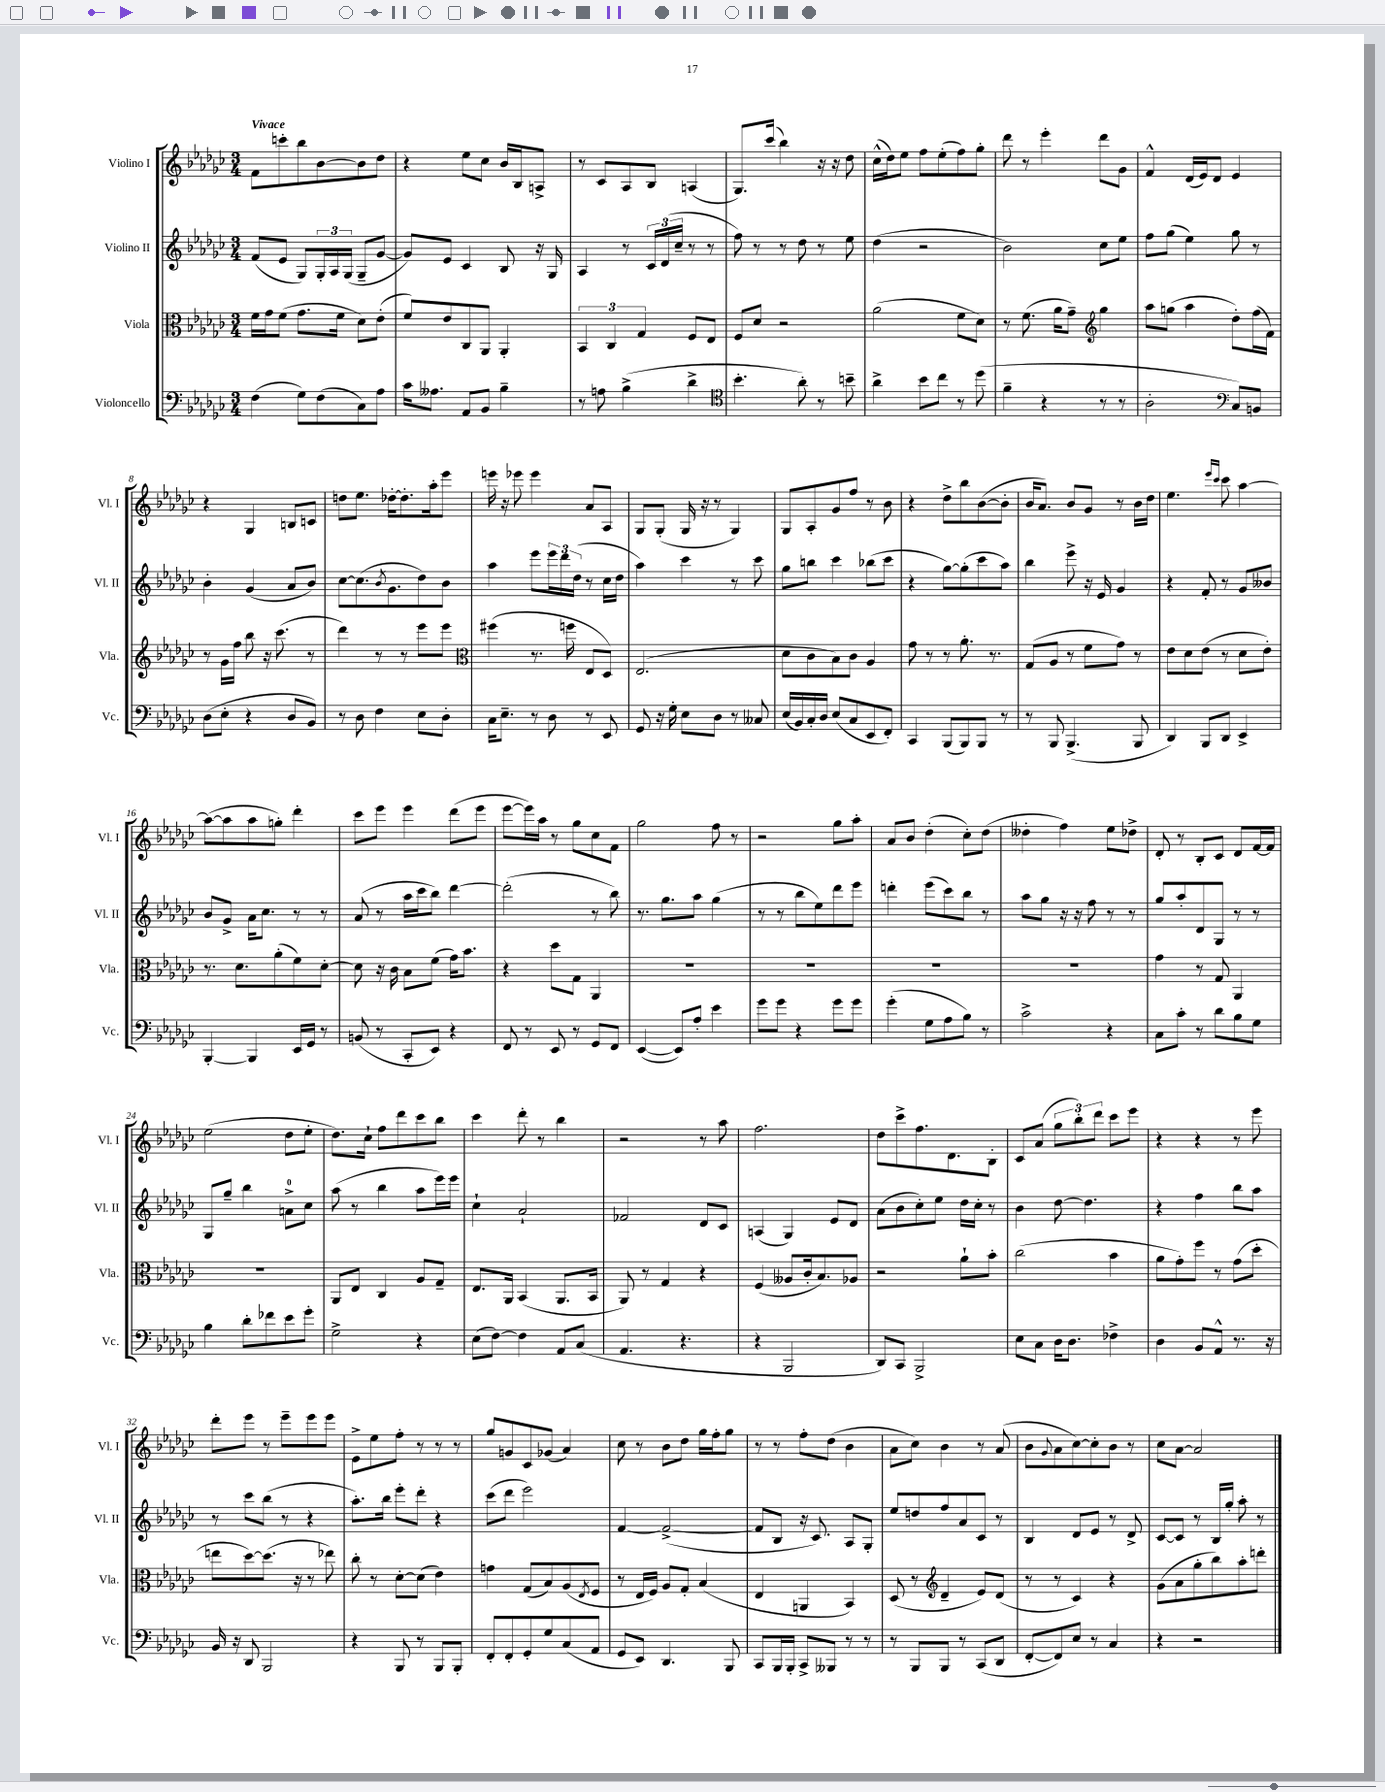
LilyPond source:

<<
\new StaffGroup <<
\new Staff = "s0" \with { instrumentName = "Violino I" shortInstrumentName = "Vl. I" } {
    \clef treble \key ges \major \numericTimeSignature \time 3/4 \tempo "Vivace"
    f'8 c'''8-. bes''8 bes'8~ bes'8 des''8 |
    r4 ees''8 ces''8 bes'16 bes16 a8-> |
    r8 ces'8 aes8 bes8 a4( |
    ges8.) ces'''16( bes''4) r16 r16 des''8 |
    ces''16-^( des''16) ees''8 f''8 ees''8-.( f''8) ges''8-. |
    des'''8 r8 ees'''4-. des'''8 ges'8 |
    f'4-^ des'16( ees'16) des'8 ees'4 |
    r4 ges4 b8 c'8 |
    d''8 ees''8. des''16~-. des''8.-. aes''16-. ees'''8 |
    e'''16 r16 ees'''8 ees'''4 aes'8 aes8 |
    ges8 ges8-.( ges16 r16 r8 ges4) |
    ges8 aes8-. ges'8 f''8 r8 bes'8 |
    r4 des''8-> bes''8 bes'8~( bes'8-. |
    bes'16 aes'8.) bes'8 ges'8 r8 bes'16 des''16 |
    ees''4. \grace { ees'''16 ces'''16 } ces'''8 aes''4~ |
    aes''8~( aes''8 aes''8 g''8-.) des'''4-. |
    ces'''8 ees'''8 ees'''4 des'''8( ees'''8 |
    ees'''8~ ees'''16) aes''16 r8 ges''8 ces''8 f'8 |
    ges''2 f''8 r8 |
    r2 ges''8 aes''8-. |
    aes'8 bes'8 des''4-.( ces''8-.) des''8( |
    deses''4-. f''4) ees''8 des''8-> |
    des'8-. r8 bes8-. ces'8 des'8 f'16~ f'16 |
    ees''2( des''8 ees''8-. |
    des''8.) ces''16-! f''8 des'''8 ces'''8 bes''8 |
    ces'''4 des'''8-. r8 bes''4 |
    r2 r8 aes''8 |
    f''2. |
    des''8 ces'''8-> f''8. des'8. bes8-. |
    ces'8 aes'8( \tuplet 3/2 { ges''8 bes''8-.) des'''8 } ces'''8 ees'''8 |
    r4 r4 r8 ees'''8 |
    des'''8-. ees'''8 r8 ees'''8-- ees'''8 ees'''8 |
    ees'8-> ees''8 f''8-. r8 r8 r8 |
    ges''8 g'8 ces'8 ges'8( aes'4) |
    ces''8 r8 bes'8 des''8 ges''16 f''16-. ges''8 |
    r8 r8 f''8-. des''8( bes'4 |
    aes'8 ces''8) bes'4 r8 aes'8( |
    bes'8 \appoggiatura { ges'8 } aes'8 ces''8~) ces''8-. bes'8 r8 |
    ces''8 aes'8~ aes'2 \bar "|." |
}
\new Staff = "s1" \with { instrumentName = "Violino II" shortInstrumentName = "Vl. II" } {
    \clef treble \key ges \major \numericTimeSignature \time 3/4
    f'8( ees'8 ges8) \tuplet 3/2 { ges16-. aes16 ges16( } ges8-- ges'8~ |
    ges'8) ees'8 ces'4 bes8 r16 ges16 |
    aes4 r8 \tuplet 3/2 { ces'16 des'16( ces''16-- } r8 r8 |
    f''8) r8 r8 des''8 r8 ees''8 |
    des''4( r2 |
    bes'2) ces''8 ees''8 |
    f''8 ges''8( ees''4) ges''8 r8 |
    bes'4-. ges'4( aes'8 bes'8) |
    ces''8~ ces''8.( \acciaccatura { bes'8 } ges'8. des''8) bes'8 |
    aes''4 ees'''8 \tuplet 3/2 { ees'''16 des'''16 des''16( } r8 ces''16 des''16 |
    aes''4) ces'''4 r8 ces'''8 |
    ges''8 b''8 ces'''4 bes''8( ces'''8 |
    r4 ges''8~) ges''8-.( ces'''8 aes''8) |
    bes''4 ees'''8-> r16 ees'16 ges'4 |
    r4 f'8-. r8 ges'8 beses'8 |
    bes'8 ges'8-> aes'16 ces''8. r8 r8 |
    aes'8( r8 aes''16 ces'''16 bes''8) des'''4~ |
    des'''2-.( r8 bes''8) |
    r8. ges''8. aes''8 ges''4( |
    r8 r8 bes''8 ees''8) des'''8 ees'''8 |
    d'''4-. ees'''8( ces'''8) bes''8 r8 |
    aes''8 ges''8 r16 r16 f''8 r8 r8 |
    ges''8 aes''8-. des'8 ges8 r8 r8 |
    ges8 ges''8-- bes''4 a'8-0-> ces''8 |
    aes''8( r8 bes''4 aes''8 ees'''16) ees'''16 |
    ces''4-! aes'2-! |
    fes'2 des'8 ces'8 |
    a4( ges4) ees'8 des'8 |
    aes'8( bes'8 ces''8-.) ees''8 des''16 ces''16-. r8 |
    bes'4 des''8~ des''4. |
    r4 f''4 bes''8 aes''8 |
    r8 ces'''8 bes''8( r8 r4 |
    aes''8.-.) bes''16 ees'''8-. des'''8-. r4 |
    ces'''8( des'''8 ees'''2) |
    f'4~ f'2~->( |
    f'8 bes8 r16 ces'8.) aes8 ges8-. |
    ees''8 d''8 f''8 aes'8 ces'8 r8 |
    bes4 des'8 ees'8 r8 des'8-> |
    ces'8~ ces'8 r8 bes16 ges''16-. aes''8-. r8 \bar "|." |
}
\new Staff = "s2" \with { instrumentName = "Viola" shortInstrumentName = "Vla." } {
    \clef alto \key ges \major \numericTimeSignature \time 3/4
    f'16 ges'16 f'8( ges'8. f'16 des'8) ees'8-.( |
    f'8) ees'8 ces8 aes,8 aes,4-. |
    \tuplet 3/2 { bes,4 ces4 ges4 } f8 ees8 |
    f8 des'8 r2 |
    aes'2( f'8 des'8) |
    r8 f'8.( aes'16 ges'8--) \clef treble ges''4 |
    aes''8 g''8( aes''4 des''8-.) f''16( f'16) |
    r8 ges'16 f''16 bes''8 r16 ces'''8.( r8 |
    des'''4) r8 r8 ees'''8 ees'''8 |
    \clef alto fis''4( r8. f''16 ees8 des8) |
    ees2.( |
    des'8 ces'8 bes8) ces'8 aes4 |
    ges'8 r8 r8 aes'8.-. r8. |
    ges8( aes8 r8 f'8 ges'8) r8 |
    ees'8 des'8 ees'8( r8 des'8 ees'8-.) |
    r8. des'8. aes'8-.( f'8) des'8~-. |
    des'8 r16 ces'16 bes8 f'8( ges'16) bes'8. |
    r4 des''8 ges8 aes,4 |
    R2. |
    R2. |
    R2. |
    R2. |
    ges'4 r8 ges8 aes,4 |
    R2. |
    aes,8 ees8 ces4 aes8 ges8-- |
    ees8. aes,16 bes,4( aes,8. bes,16 |
    aes,8) r8 ges4 r4 |
    f4( aeses8 ces'16-. bes8.) aes8 |
    r2 aes'8-! bes'8-. |
    ces''2( bes'4 |
    aes'8 ges'8-.) f''8 r8 ges'8( des''8-. |
    e''8 des''8~) des''8.( r16 r8 ees''8) |
    ces''8-. r8 des'8~-. des'8( ees'4) |
    g'4 ges8( bes8) aes8( \acciaccatura { ees8 } f8 |
    r8 ees16 f16) aes8 ges8-. bes4( |
    ees4 a,4 bes,4) |
    des8( r8 \clef treble des'4-- ees'8) des'8( |
    r8 r8 ces'4) r4 |
    ges'8( aes'8 ges''8-. bes''8) aes''8-. d'''8-. \bar "|." |
}
\new Staff = "s3" \with { instrumentName = "Violoncello" shortInstrumentName = "Vc." } {
    \clef bass \key ges \major \numericTimeSignature \time 3/4
    f4( ges8) f8( ces8) aes8 |
    ces'16 aeses8. aes,8 bes,8 bes4-- |
    r8 a8 bes4->( des'4-> |
    \clef tenor bes'4.-. aes'8-.) r8 b'8-- |
    aes'4-> bes'8 ces''8 r8 des''8( |
    f'4-- r4 r8 r8 |
    aes2-. \clef bass ces8) b,8 |
    des8( ees8-. r4 des8 bes,8) |
    r8 des8 f4 ees8 des8-. |
    ces16 ees8.-- r8 des8 r8 ees,8 |
    ges,8 r16 ges16-. ees8 des8 r8 ceses8 |
    ees16( bes,16) ces16-. des16 ees8( ces8 ees,8 f,8-.) |
    ces,4 bes,,8( bes,,8) bes,,8 r8 |
    r8 bes,,8 bes,,4.->( bes,,8 |
    des,4) bes,,8 des,8 ees,4-> |
    bes,,4~-. bes,,4 ees,16 ges,16 r8 |
    b,8( r8 ces,8-. ees,8) r4 |
    f,8 r8 ees,8 r8 ges,8 f,8 |
    ees,4~( ees,8) aes8-. ees'4 |
    ges'8 ges'8 r4 ges'8 ges'8 |
    ges'4-.( ges8 aes8 bes8) r8 |
    ces'2-> r4 |
    ces8 ces'8-. r8 des'8 bes8 ges8 |
    bes4 des'8-. fes'8 ees'8 ges'8-. |
    ges2-> r4 |
    ees8( f8~) f4 aes,8 ces8( |
    aes,4. r4. |
    r4 bes,,2 |
    des,8) ces,8 bes,,2-> |
    ees8 ces8 des16 des8. fes4-> |
    des4 bes,8 aes,8-^ r8. r16 |
    bes,16 r16 des,8 bes,,2 |
    r4 bes,,8 r8 bes,,8 bes,,8-. |
    f,8-. f,8-. ges,8-. ges8 ces8( aes,8 |
    ges,8 ees,8) des,4. bes,,8 |
    ces,8 bes,,16 bes,,16-. ces,8-> beses,,8 r8 r8 |
    r8 bes,,8 bes,,8 r8 ces,8( des,8 |
    f,8~-. f,8) ees8 r8 ces4 |
    r4 r2 \bar "|." |
}
>>
>>
